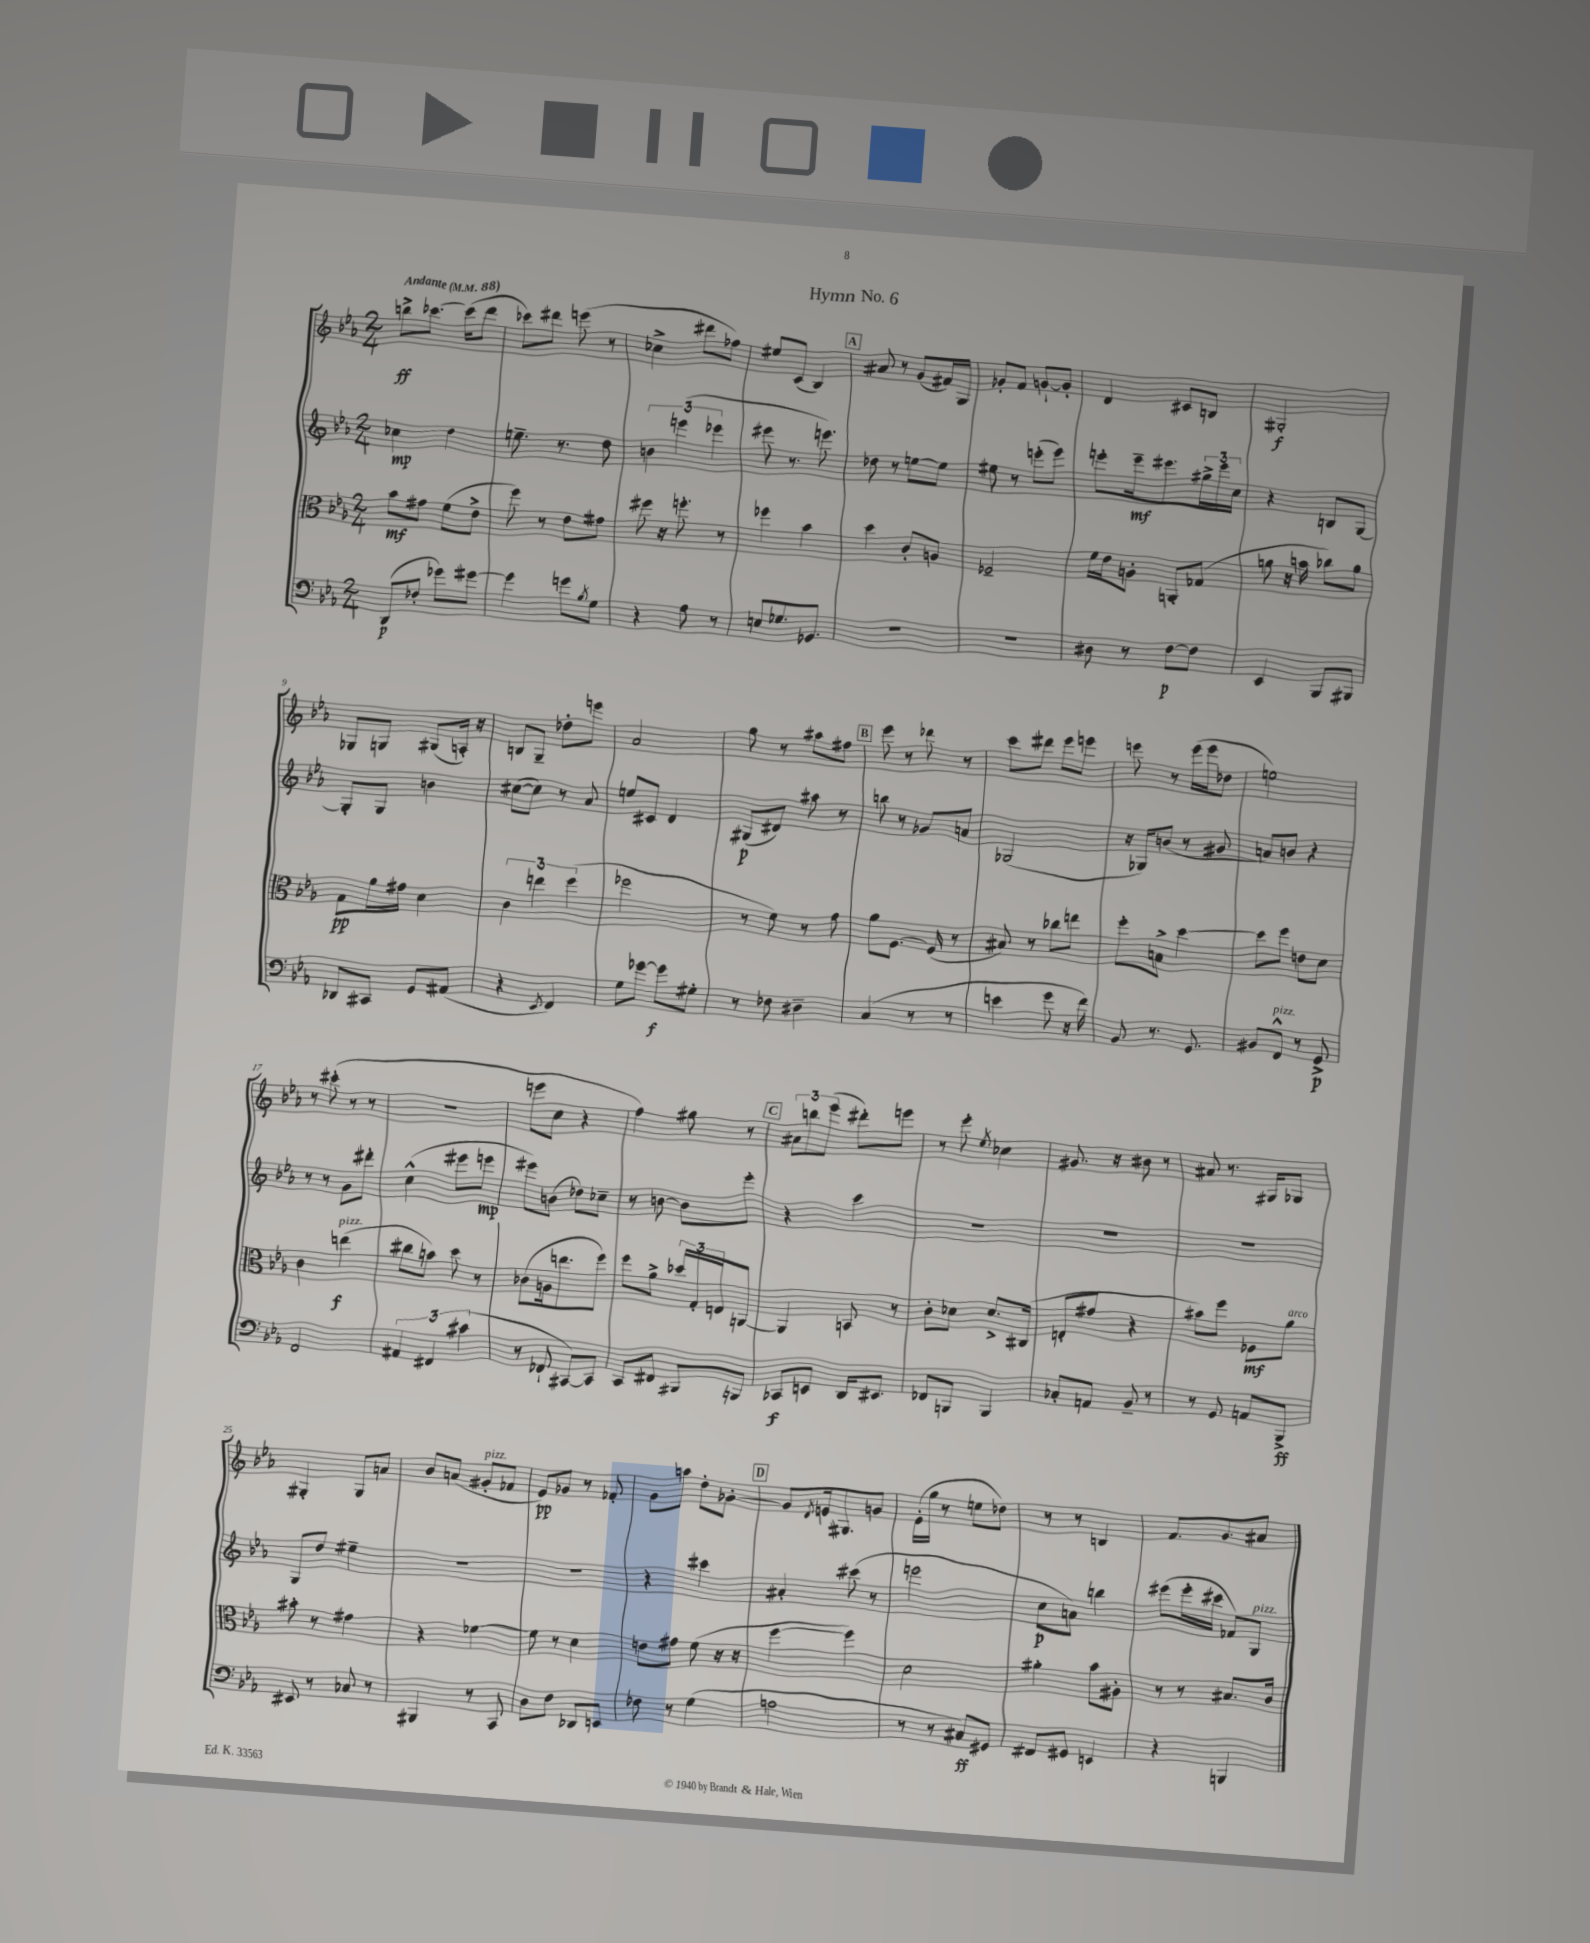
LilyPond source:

\header { title = "Hymn No. 6" }
<<
\new StaffGroup <<
\new Staff = "s0" {
    \clef treble \key ees \major \numericTimeSignature \time 2/4 \tempo "Andante" 4 = 88
    b''8->\ff ces'''8.~ ces'''16( d'''8 |
    ces'''8) dis'''8 e'''8( r8 |
    ces''4-> dis'''8 fes''8) |
    eis''8 c'8( bes4) |
    \mark \markup { \box "A" } ais'8 r8 g'8( fis'16) g16 |
    ges'8-. f'8 g'8~-! g'8-. |
    d'4 cis'8 b8 |
    gis2-.\f |
    ges8 g8 gis8( a16-.) r16 |
    b8 g8-- des''8-. e'''8 |
    aes'2 |
    g''8 r8 ais''8 fis''8 |
    \mark \markup { \box "B" } ees'''8 r8 des'''8 r8 |
    c'''8 dis'''8 ees'''8 e'''8 |
    e'''8 r8 e'''16( e'''16 des''8 |
    e''2) |
    r8 cis'''8-.( r8 r8 |
    r2 |
    e'''8 c''8 r4 |
    f''4) gis''8 r8 |
    \mark \markup { \box "C" } \tuplet 3/2 { ais'8 b''8 ees'''8( } dis'''8-.) e'''8 |
    r8 ees'''8-. \acciaccatura { ees''8 } ces''4 |
    gis'8. r16 bis'8 r8 |
    ais'8 r8. gis16 ges8 |
    gis4-. gis8 a'8 |
    bes'8 a'8( gis'8-.^\markup { \italic "pizz." } fes'8 |
    ees'8\pp) ges'8 r8 fes'8-. |
    g'8 a''8 d''8-. ges'8~-. |
    \mark \markup { \box "D" } ges'8 \acciaccatura { d'8 } e'16 gis8. g'8 |
    ees'16-.( g''16 r8 e''8 des''8) |
    r8 r8 b4 |
    f'8. g'8. ais'8 \bar "|." |
}
\new Staff = "s1" {
    \clef treble \key ees \major \numericTimeSignature \time 2/4
    ces''4\mp d''4 |
    e''8.-- r8. d''8 |
    \tuplet 3/2 { b'4 e'''4( ees'''4 } |
    eis'''8 r8. e'''8.) |
    \mark \markup { \box "A" } des''8 r8 e''8~ e''8 |
    eis''8 r8 e'''8-.( e'''8) |
    e'''8-. e'''16--\mf eis'''8. \tuplet 3/2 { gis''16-> eis'''16 c''16 } |
    r4 b8 g8~ |
    g8-. g8 b'4 |
    cis''8~( cis''8) r8 aes'8 |
    e''8 cis'8 d'4 |
    gis8\p( dis'8) ais''8 r8 |
    \mark \markup { \box "B" } b''8 r8 ges'8 a'8 |
    ges2( |
    r16 ges16) b'8( r8 gis'8 |
    a'8) b'8 r4 |
    r8 r8 g'8 dis'''8-. |
    c''4-^( eis'''8 e'''8\mp |
    eis'''8) b'8( des''8) ces''8-- |
    r8 b'8~ b'8 ees'''8-. |
    \mark \markup { \box "C" } r4 c'''4 |
    R2 |
    R2 |
    R2 |
    g8 d''8 eis''4-- |
    R2 |
    R2 |
    r4 cis'''4 |
    \mark \markup { \box "D" } ais'4-. cis'''8( r8 |
    e'''2 |
    c''8\p a'8) b''4 |
    eis'''8( eis'''16-. cis'''16 fes'8) g8^\markup { \italic "pizz." } \bar "|." |
}
\new Staff = "s2" {
    \clef alto \key ees \major \numericTimeSignature \time 2/4
    bes'8\mf gis'8 f'8( ees'8-> |
    f''8) r8 ees'8 gis'8 |
    fis''8 r16 f''8.-. r8 |
    fes''4 bes'4 |
    \mark \markup { \box "A" } d''4 c'8-. a8 |
    fes2-- |
    f'16 ees'16 a8-. a,8-. ges8( |
    a'8 r16 b'16 ces''8) a'8 |
    g8\pp aes'16 gis'16 d'4 |
    \tuplet 3/2 { c'4 e''4 f''4( } |
    fes''2 |
    r8 f'8) r8 g'8 |
    \mark \markup { \box "B" } aes'8 f8.~ f16( r8 |
    bis8) r8 ces''8 e''8 |
    f''8-. b8-> d''4~ |
    d''8 f''8 e'8 d'8 |
    c'4 e''4\f^\markup { \italic "pizz." }( |
    cis''8 b'8) d''8 r8 |
    ces'8( a16 e''8. f''8) |
    f''8 aes'8-> \tuplet 3/2 { des''16 g16-. e16 } a,8~ |
    \mark \markup { \box "C" } a,4 b,8 r8 |
    c'8-. des'8 des'8.-> cis16( |
    e8-. gis'8 r4 |
    bis'8) f''8 fes8\mf aes'8^\markup { \italic "arco" } |
    bis'8-. r8 gis'4 |
    r4 fes'4~ |
    fes'8 r8 d'4 |
    e'8 gis'8 f'8( r16 r16 |
    \mark \markup { \box "D" } f''4~ f''4) |
    d'2 |
    ais'4-. bes'8 ais8-. |
    r8 r8 bis8. c'16 \bar "|." |
}
\new Staff = "s3" {
    \clef bass \key ees \major \numericTimeSignature \time 2/4
    d,8\p( fes8-. ges'8) gis'8~ |
    gis'4 g'8 \acciaccatura { bes8 } g8 |
    r4 aes8 r8 |
    e8 ges8. ges,8. |
    \mark \markup { \box "A" } R2 |
    R2 |
    dis8 r8 f8~\p f8 |
    ees,4 bes,,8 bis,,8 |
    des,8 cis,8 g,8 ais,8( |
    r4 \acciaccatura { ees,8 } f,4) |
    g8 ges'8~ ges'8\f gis8-. |
    r8 fes8 dis4-- |
    \mark \markup { \box "B" } c4( r8 r8 |
    e'4 g'8 r16 f'16) |
    bes,8 r8. g,8. |
    bis,8 f,8-^^\markup { \italic "pizz." } r8 g,8->\p |
    f,2 |
    \tuplet 3/2 { ais,4 fis,4 cis'4( } |
    r8 fes,8-! cis,8~) cis,8 |
    c,8 fis,8 bis,,8 b,,8 |
    \mark \markup { \box "C" } ces,8\f e,8 d,16 eis,8. |
    fes,8 b,,8 b,,4 |
    ces8-. a,8 bes,8-- r8 |
    r8 g,8 a,8 bes,,8->\ff |
    eis,8 r8 ces8 r8 |
    bis,,4 r8 c,8 |
    d8 f8 des,8 e,8 |
    fes8 r8 g4( |
    \mark \markup { \box "D" } a2 |
    r8 r8 cis8\ff) gis,8 |
    fis,8 gis,8 e,4 |
    r4 b,,4 \bar "|." |
}
>>
>>
